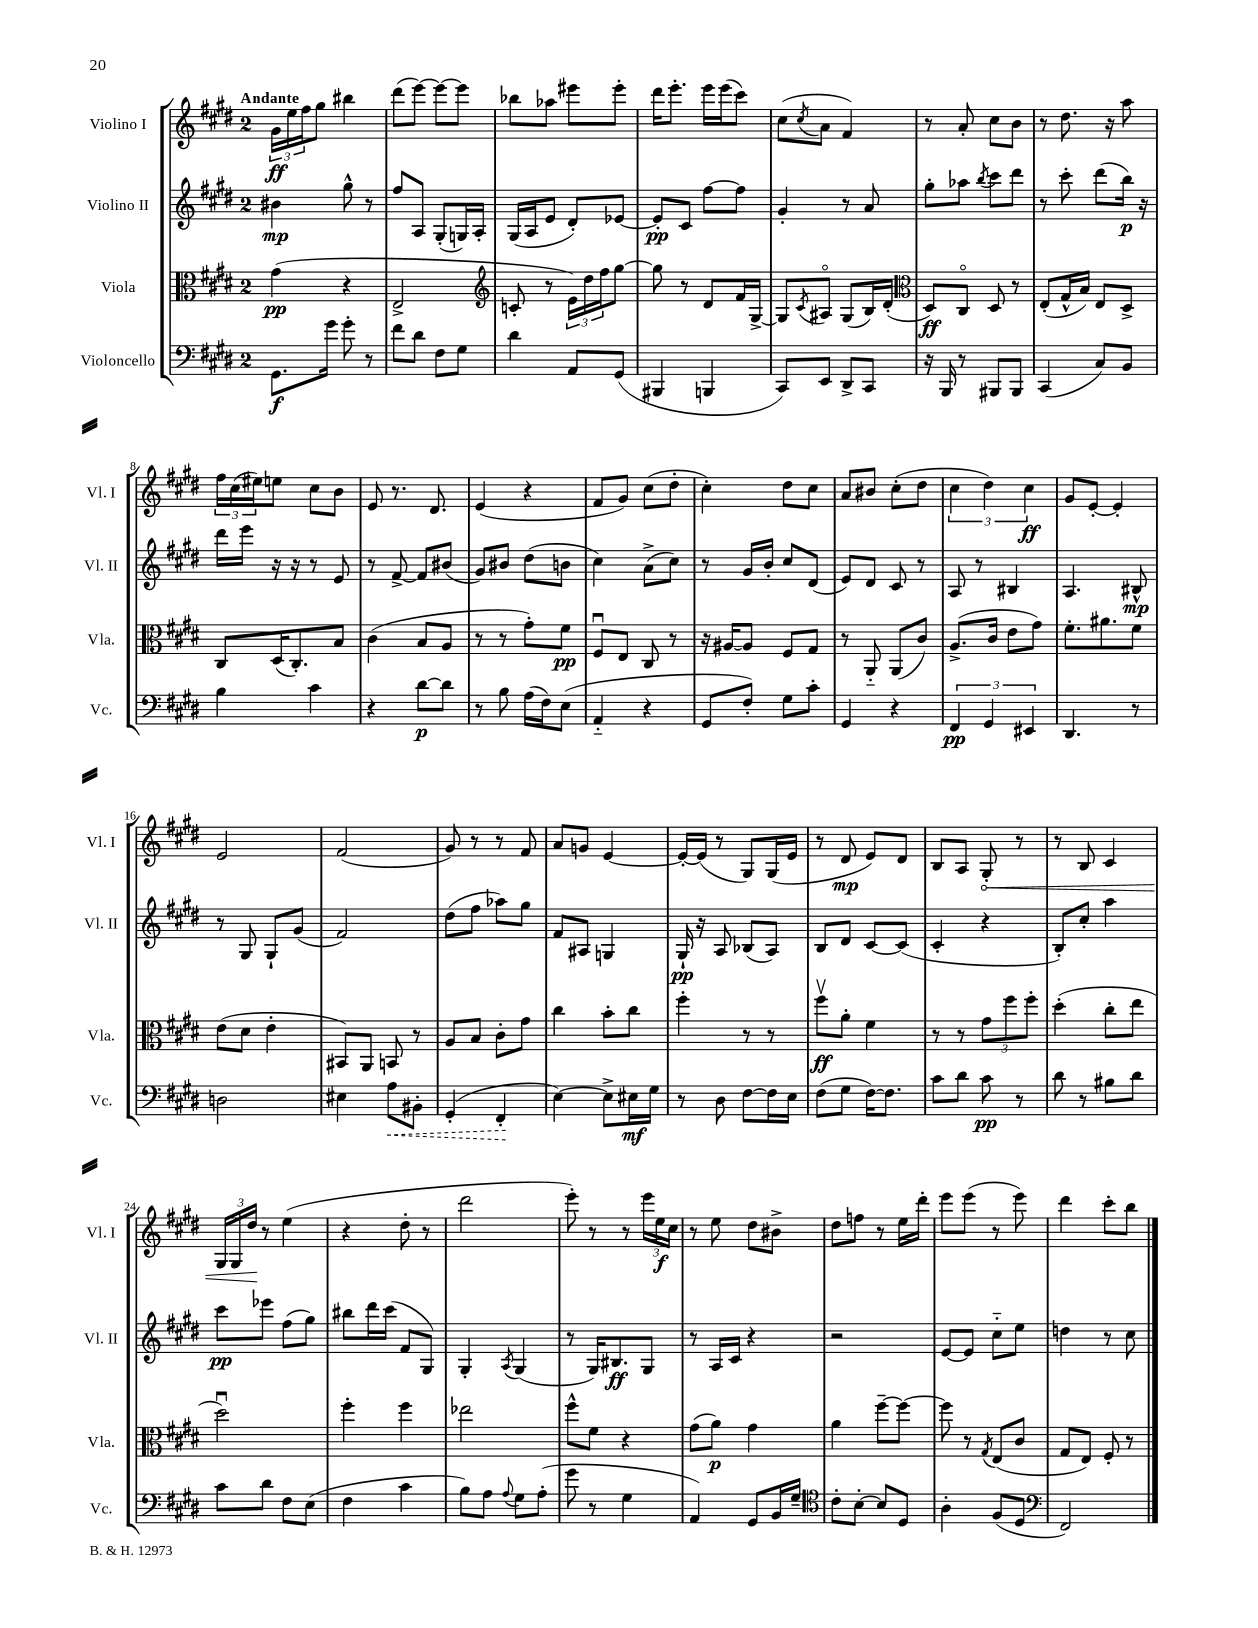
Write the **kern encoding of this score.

**kern	**kern	**kern	**kern
*staff4	*staff3	*staff2	*staff1
*clefF4	*clefC3	*clefG2	*clefG2
*k[f#c#g#d#]	*k[f#c#g#d#]	*k[f#c#g#d#]	*k[f#c#g#d#]
*M2/4	*M2/4	*M2/4	*M2/4
8.GG#	(4g#	4b#	24g#
.	.	.	24ee
.	.	.	24ff#
.	.	.	8gg#
16g#	.	.	.
8g#'	4r	8gg#^^	4bb#
8r	.	8r	.
=	=	=	=
8f#	2E^	8ff#	(8ddd#
8d#	.	8A	[8eee)
8F#	.	(8G#'	8eee_
8G#	.	16G)	8eee]
.	.	16A'	.
=	=	=	=
*	*clefG2	*	*
4d#	8c'	(16G#	8bb-
.	.	16A	.
.	8r	8e	8aa-
8AA	24e)	8d#')	8eee#
.	24dd#	.	.
.	24ff#	.	.
(8GG#	[8gg#	[8e-	8eee#'
=	=	=	=
4BBB#	8gg#]	8e-']	16ddd#
.	.	.	8.eee'
.	8r	8c#	.
4BBB	8d#	[8ff#	16eee
.	.	.	(16eee
.	16f#	8ff#]	8ccc#)
.	[16G#^	.	.
=	=	=	=
8CC#)	8G#]	4g#'	(8cc#
.	8qc#	.	8qcc#
8EE	8A#o	.	8a
8DD#^	(8G#	8r	4f#)
8CC#	16B)	8a	.
.	(16d#'	.	.
=	=	=	=
*	*clefC3	*	*
16r	8D#)	8gg#'	8r
16BBB	.	.	.
8r	8C#o	8aa-	8a'
.	.	8qbb	.
8BBB#	8D#	8ccc#	8cc#
8BBB#	8r	8ddd#	8b
=	=	=	=
(4CC#	(8E'	8r	8r
.	16G#^^	8ccc#'	8.dd#
.	16B)	.	.
8C#)	8E	(8ddd#	.
.	.	.	16r
8BB	8D#^	16bb)	8aa
.	.	16r	.
=	=	=	=
4B	8C#	16ddd#	24ff#
.	.	.	(24cc#
.	.	16eee	.
.	.	.	24ee#)
.	(16D#	16r	8ee
.	8.C#')	16r	.
4c#	.	8r	8cc#
.	8B	8e	8b
=	=	=	=
4r	(4c#	8r	8e
.	.	[8f#^	8.r
[8d#	8B	8f#]	.
.	.	.	8.d#
8d#]	8A	(8b#	.
=	=	=	=
8r	8r	8g#)	(4e
8B	8r	8b#	.
(16A	8g#')	(8dd#	4r
16F#)	.	.	.
(8E	8f#	8b	.
=	=	=	=
4AA'~	8F#u	4cc#)	8f#
.	8E	.	8g#)
4r	8C#	(8a^	(8cc#
.	8r	8cc#)	8dd#'
=	=	=	=
8GG#	16r	8r	4cc#')
.	[16A#	.	.
8F#')	8A#]	16g#	.
.	.	16b'	.
8G#	8F#	8cc#	8dd#
8c#'	8G#	(8d#	8cc#
=	=	=	=
4GG#	8r	8e)	8a
.	8AA'~	8d#	8b#
4r	(8AA	8c#	(8cc#'
.	8c#)	8r	8dd#
=	=	=	=
6FF#	(8.A^	8A	6cc#
.	.	8r	.
6GG#	.	.	6dd#)
.	16c#	.	.
.	8e	4B#	.
6EE#	.	.	6cc#
.	8g#)	.	.
=	=	=	=
4.DD#	8.f#'	4.A	8g#
.	.	.	[8e'
.	8.a#	.	.
.	.	.	4e']
8r	8f#	8B#^^	.
=	=	=	=
2D	(8e	8r	2e
.	8d#	8G#	.
.	4e'	8G#`	.
.	.	(8g#	.
=	=	=	=
4E#	8BB#)	2f#)	(2f#
.	8AA	.	.
8A	8BB	.	.
8BB#'	8r	.	.
=	=	=	=
(4GG#'	8A	(8dd#	8g#)
.	8B	8ff#	8r
4FF#'	8c#'	8aa-)	8r
.	8g#	8gg#	8f#
=	=	=	=
[4E)	4cc#	8f#	8a
.	.	8A#	8g
8E^]	8b'	4G	[4e
16E#	8cc#	.	.
16G#	.	.	.
=	=	=	=
8r	4ff#'	16G#`	16e'_
.	.	16r	(16e]
8D#	.	8A	8r
[8F#	8r	(8B-	8G#)
16F#]	8r	8A)	(16G#
16E	.	.	16e
=	=	=	=
(8F#	8ff#v	8B	8r
8G#	8a'	8d#	8d#
[16F#)	4f#	[8c#	8e)
8.F#]	.	.	.
.	.	(8c#]	8d#
=	=	=	=
8c#	8r	4c#'	8B
8d#	8r	.	8A
8c#	12g#	4r	8G#'
.	12ff#	.	.
8r	.	.	8r
.	12ff#'	.	.
=	=	=	=
8d#	(4dd#'	8B')	8r
8r	.	8cc#'	8B
8B#	8cc#'	4aa	4c#
8d#	8ee	.	.
=	=	=	=
8c#	2dd#u)	8ccc#	24G#
.	.	.	24G#
.	.	.	24dd#
8d#	.	8eee-	8r
8F#	.	(8ff#	(4ee
(8E	.	8gg#)	.
=	=	=	=
4F#	4ff#'	8bb#	4r
.	.	16ddd#	.
.	.	(16ccc#	.
4c#	4ff#	8f#	8dd#'
.	.	8G#)	8r
=	=	=	=
8B)	2ee-	4G#'	2ddd#
8A	.	.	.
8qqA	.	8qA	.
8G#	.	(4G#	.
(8A'	.	.	.
=	=	=	=
8g#	8ff#^^	8r	8eee')
8r	8f#	16G#)	8r
.	.	8.B#	.
4G#	4r	.	8r
.	.	8G#	24eee
.	.	.	24ee
.	.	.	24cc#
=	=	=	=
4AA)	(8g#	8r	8r
.	8a)	16A	8ee
.	.	16c#	.
8GG#	4g#	4r	8dd#
16BB	.	.	8b#^
16G#~	.	.	.
=	=	=	=
*clefC4	*	*	*
8c#'	4a	2r	8dd#
[8B'	.	.	8ff
8B]	[8ff#~	.	8r
8D#	8ff#_	.	16ee
.	.	.	16ddd#'
=	=	=	=
4A'	8ff#]	[8e	8eee
.	8r	8e]	(8eee
.	8qG#	.	.
(8F#	(8E	8cc#'~	8r
8D#	8c#	8ee	8eee)
=	=	=	=
*clefF4	*	*	*
2FF#)	8G#	4dd	4ddd#
.	8E)	.	.
.	8F#'	8r	8ccc#'
.	8r	8cc#	8bb
==	==	==	==
*-	*-	*-	*-
